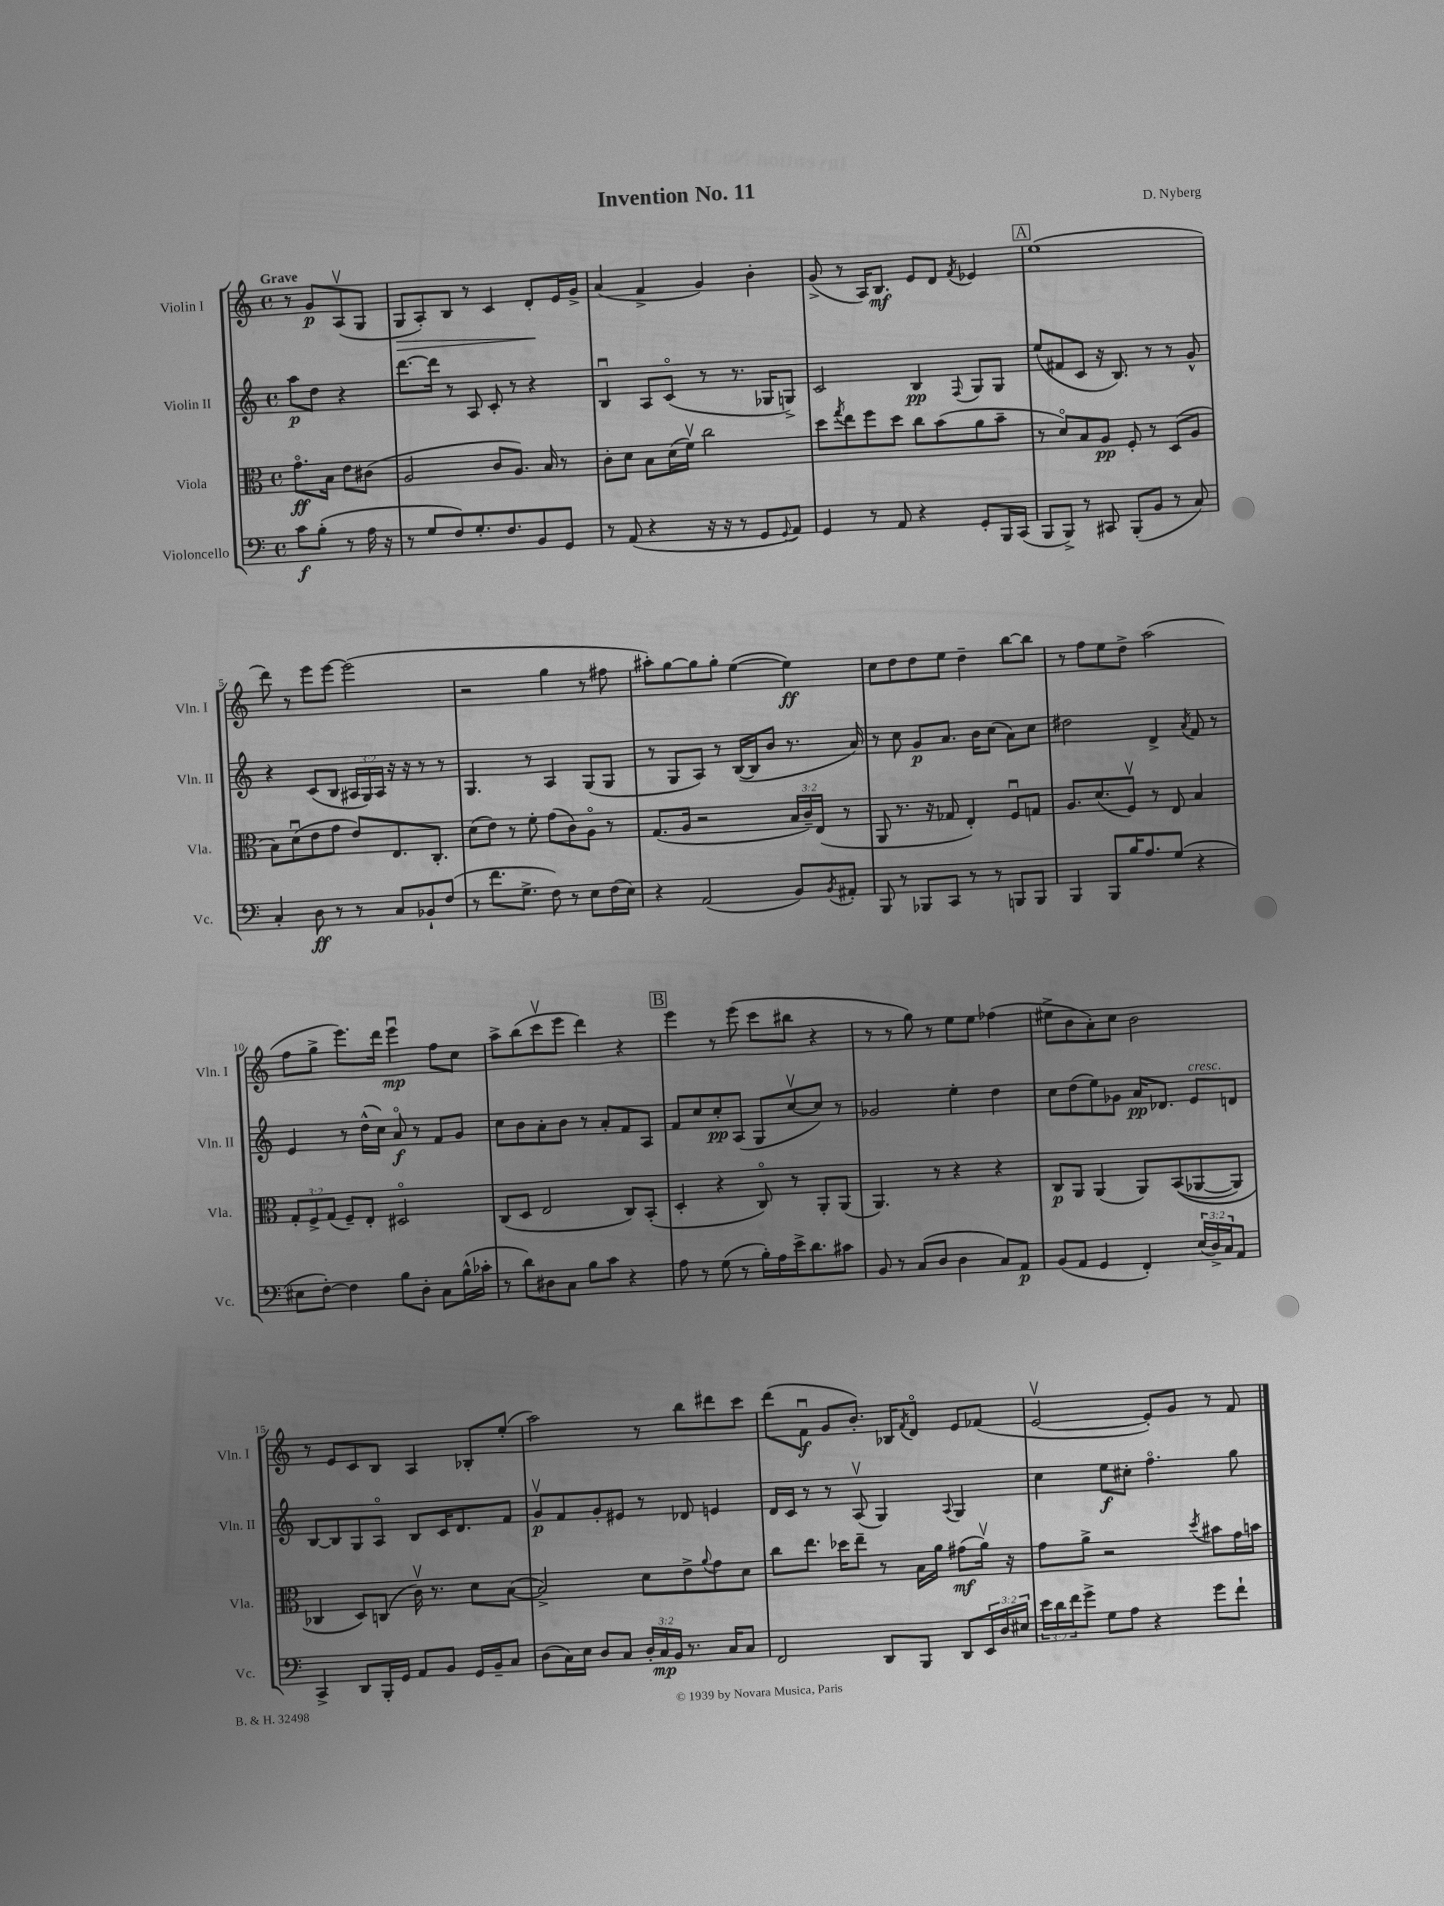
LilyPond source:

\header { title = "Invention No. 11" composer = "D. Nyberg" }
<<
\new StaffGroup <<
\new Staff = "s0" \with { instrumentName = "Violin I" shortInstrumentName = "Vln. I" } {
    \clef treble \key c \major \defaultTimeSignature \time 4/4 \partial 2 \tempo "Grave"
    r8 g'8\p a8\upbow( g8 |
    g8\> a8-.) b8 r8 c'4 d'8-.\! e'16 g'16-> |
    a'4( f'4-> g'4) b'4-. |
    g'8->( r8 a16) b8.\mf e'8 d'8 \acciaccatura { f'8 } ees'4 |
    \mark \markup { \box "A" } e''1( |
    d'''8) r8 e'''8 e'''8~ e'''2( |
    r2 g''4 r8 fis''8 |
    ais''8-.) g''8~ g''8 g''8-. e''4~( e''4\ff) |
    c''8 d''8 d''8 e''8 d''4-- b''8~ b''8 |
    r8 f''8 e''8 d''8-> a''2( |
    f''8 g''8-> e'''8.) d'''16 e'''4\downbow\mp f''8 c''8 |
    a''8-> b''8( c'''8\upbow e'''8 d'''4) r4 |
    \mark \markup { \box "B" } e'''4 r8 e'''8( c'''8 bis''8 r4 |
    r8 r8 g''8) r8 e''8 e''8 fes''4( |
    eis''8-> b'8 a'8-.) c''8 b'2 |
    r8 e'8 c'8 b8 a4 bes8-. e''8-.( |
    a''2) r8 b''8 dis'''8 c'''8 |
    d'''8( f'8\downbow\f g'8 b'8.-.) bes16 \acciaccatura { f'8 } d'8\flageolet e'8 fes'8( |
    e'2~\upbow e'8-.) g'8 r8 f'8 \bar "|." |
}
\new Staff = "s1" \with { instrumentName = "Violin II" shortInstrumentName = "Vln. II" } {
    \clef treble \key c \major \defaultTimeSignature \time 4/4 \override Staff.TupletNumber.text = #tuplet-number::calc-fraction-text \partial 2
    a''8\p d''8 r4 |
    d'''8.~ d'''16 r8 a8 c'8-. r8 r4 |
    b4\downbow a8 c'8\flageolet( r8 r8. ges16 g8->) |
    c'2 b4\pp \appoggiatura { f8 } g8 g8 |
    \mark \markup { \box "A" } e''8( fis'8 c'8 r16 b8.) r8 r8 g'8-^ |
    r4 c'8( b8 \tuplet 3/2 { ais16 g16) ais16 } r16 r16 r8 r8 |
    g4. r8 a4 g8( g8 |
    r8 g8 a8) r8 b16~( b16 b'8 r8. a'16) |
    r8 c''8 g'8\p a'8. b'16 c''8( a'8) c''8 |
    dis''2 d'4-> \acciaccatura { a'8 } f'8 r8 |
    e'4 r8 d''16-^( c''16) a'8\flageolet\f r8 f'8 g'8 |
    c''8 b'8 a'8-. b'8 r8 a'8-. f'8 a8 |
    \mark \markup { \box "B" } f'8 c''8 c''8-.\pp a8( g8 c''8~\upbow c''8) r8 |
    ges'2 e''4-. d''4 |
    c''8 d''8( e''8) ges'8 a'16\pp des'8. e'8^\markup { \italic "cresc." } d'8 |
    b8~ b8 g8 a8\flageolet b8 c'16 d'8. f'8 |
    g'8\upbow\p f'8 g'8-. eis'8 r8 des'8 e'4 |
    d'16 c'16 r8 r8 a8\upbow( g4) \appoggiatura { a8 } g4 |
    c''4 e''8\f cis''8-. f''4.\flageolet g''8 \bar "|." |
}
\new Staff = "s2" \with { instrumentName = "Viola" shortInstrumentName = "Vla." } {
    \clef alto \key c \major \defaultTimeSignature \time 4/4 \override Staff.TupletNumber.text = #tuplet-number::calc-fraction-text \partial 2
    g'8.\flageolet\ff b16 e'8 cis'8( |
    a2 c'8 a8.) b16 r8 |
    c'8-. d'8 b8 d'16( f'16\upbow) c''2 |
    d''8 \acciaccatura { g''8 } e''8 f''8 d''8 c''8 b'8( a'8 b'8-- |
    \mark \markup { \box "A" } r8 d'8\flageolet) b8 a8\pp f8-. r8 d8( a8 |
    b8) d'8\downbow( e'8 g'8 e'8) e8. c8.-. |
    d'8( e'8) r8 f'8-. g'8( c'8) a8\flageolet r8 |
    g8.( a16 r2 \tuplet 3/2 { b16 c'16--) e16( } r8 |
    a,8 r8. r16 ges8 e4-.) f8\downbow g8 |
    a8. d'8.( f8\upbow) r8 e8 b4 |
    \tuplet 3/2 { g8-. f8-> g8( } f8--) e8-. dis2\flageolet |
    c8( d8 e2 c8) b,8-.( |
    \mark \markup { \box "B" } d4-. r4 c8\flageolet) r8 a,8-. a,8( |
    a,4.) r8 r4 r4 |
    c8\p a,8 a,4( a,8) b,8(\( aes,8~ aes,8) |
    ces4 d8\) c8( c'16\upbow) r8. d'8 b8~( |
    b2->) d'8 e'8-> \appoggiatura { a'8 } g'8 d'8 |
    c''8 e''8. des''16 e''8-- r8 b16 a'16 gis'8\mf( a'16\upbow) r16 |
    g'8 a'8-> r2 \acciaccatura { d''8 } bis'8 g'16 b'16 \bar "|." |
}
\new Staff = "s3" \with { instrumentName = "Violoncello" shortInstrumentName = "Vc." } {
    \clef bass \key c \major \defaultTimeSignature \time 4/4 \override Staff.TupletNumber.text = #tuplet-number::calc-fraction-text \partial 2
    c'8\f b8-.( r8 a16 r16 |
    r8 g8 f8) g8.-. f8. b,8 g,8 |
    r8 a,8( r4 r16 r16 r8 g,8 \appoggiatura { g,8 } a,8) |
    g,4 r8 a,8 r4 g,8-. b,,16 c,16( |
    \mark \markup { \box "A" } b,,8 b,,8->) r8 cis,8 b,,8-.( b,8 r8 c8) |
    c4-. d8\ff r8 r8 c8 bes,8-! f8( |
    r8 f'8. g8.-> f8) r8 e8 f16( e16) |
    r4 a,2( b,8) \acciaccatura { b,8 } ais,8-. |
    b,,8 r8 bes,,8 c,8 r8 r8 b,,8 b,,8 |
    b,,4 b,,8 b16 a8. g8( r4 |
    eis8 f8~-.) f4 b8 d8-. c8 b16-^( ces'16-. |
    r8 d'8) dis8 c8 b8 c'8 r4 |
    \mark \markup { \box "B" } a8 r8 g8( r8 b16-.) a16 e'16-> d'8. cis'8 |
    b,8 r8 c8( d8 d4 c8) a,8\p |
    b,8( a,8 g,4 f,4-.) \tuplet 3/2 { e16( d16->) c16 } a,8 |
    c,4-> d,8 b,,16-. g,16 a,8 b,8 g,16 b,16-- c8 |
    d8( c16) e16 d8 c8 \tuplet 3/2 { d16-. c16\mp b,16 } r8. c16 c8 |
    f,2 d,8 b,,8 d,8 \tuplet 3/2 { e,16 d16 eis16 } |
    \tuplet 3/2 { e'16 d'16 f'16 } g'8-> g8 a8 r4 g'8 f'8-! \bar "|." |
}
>>
>>
